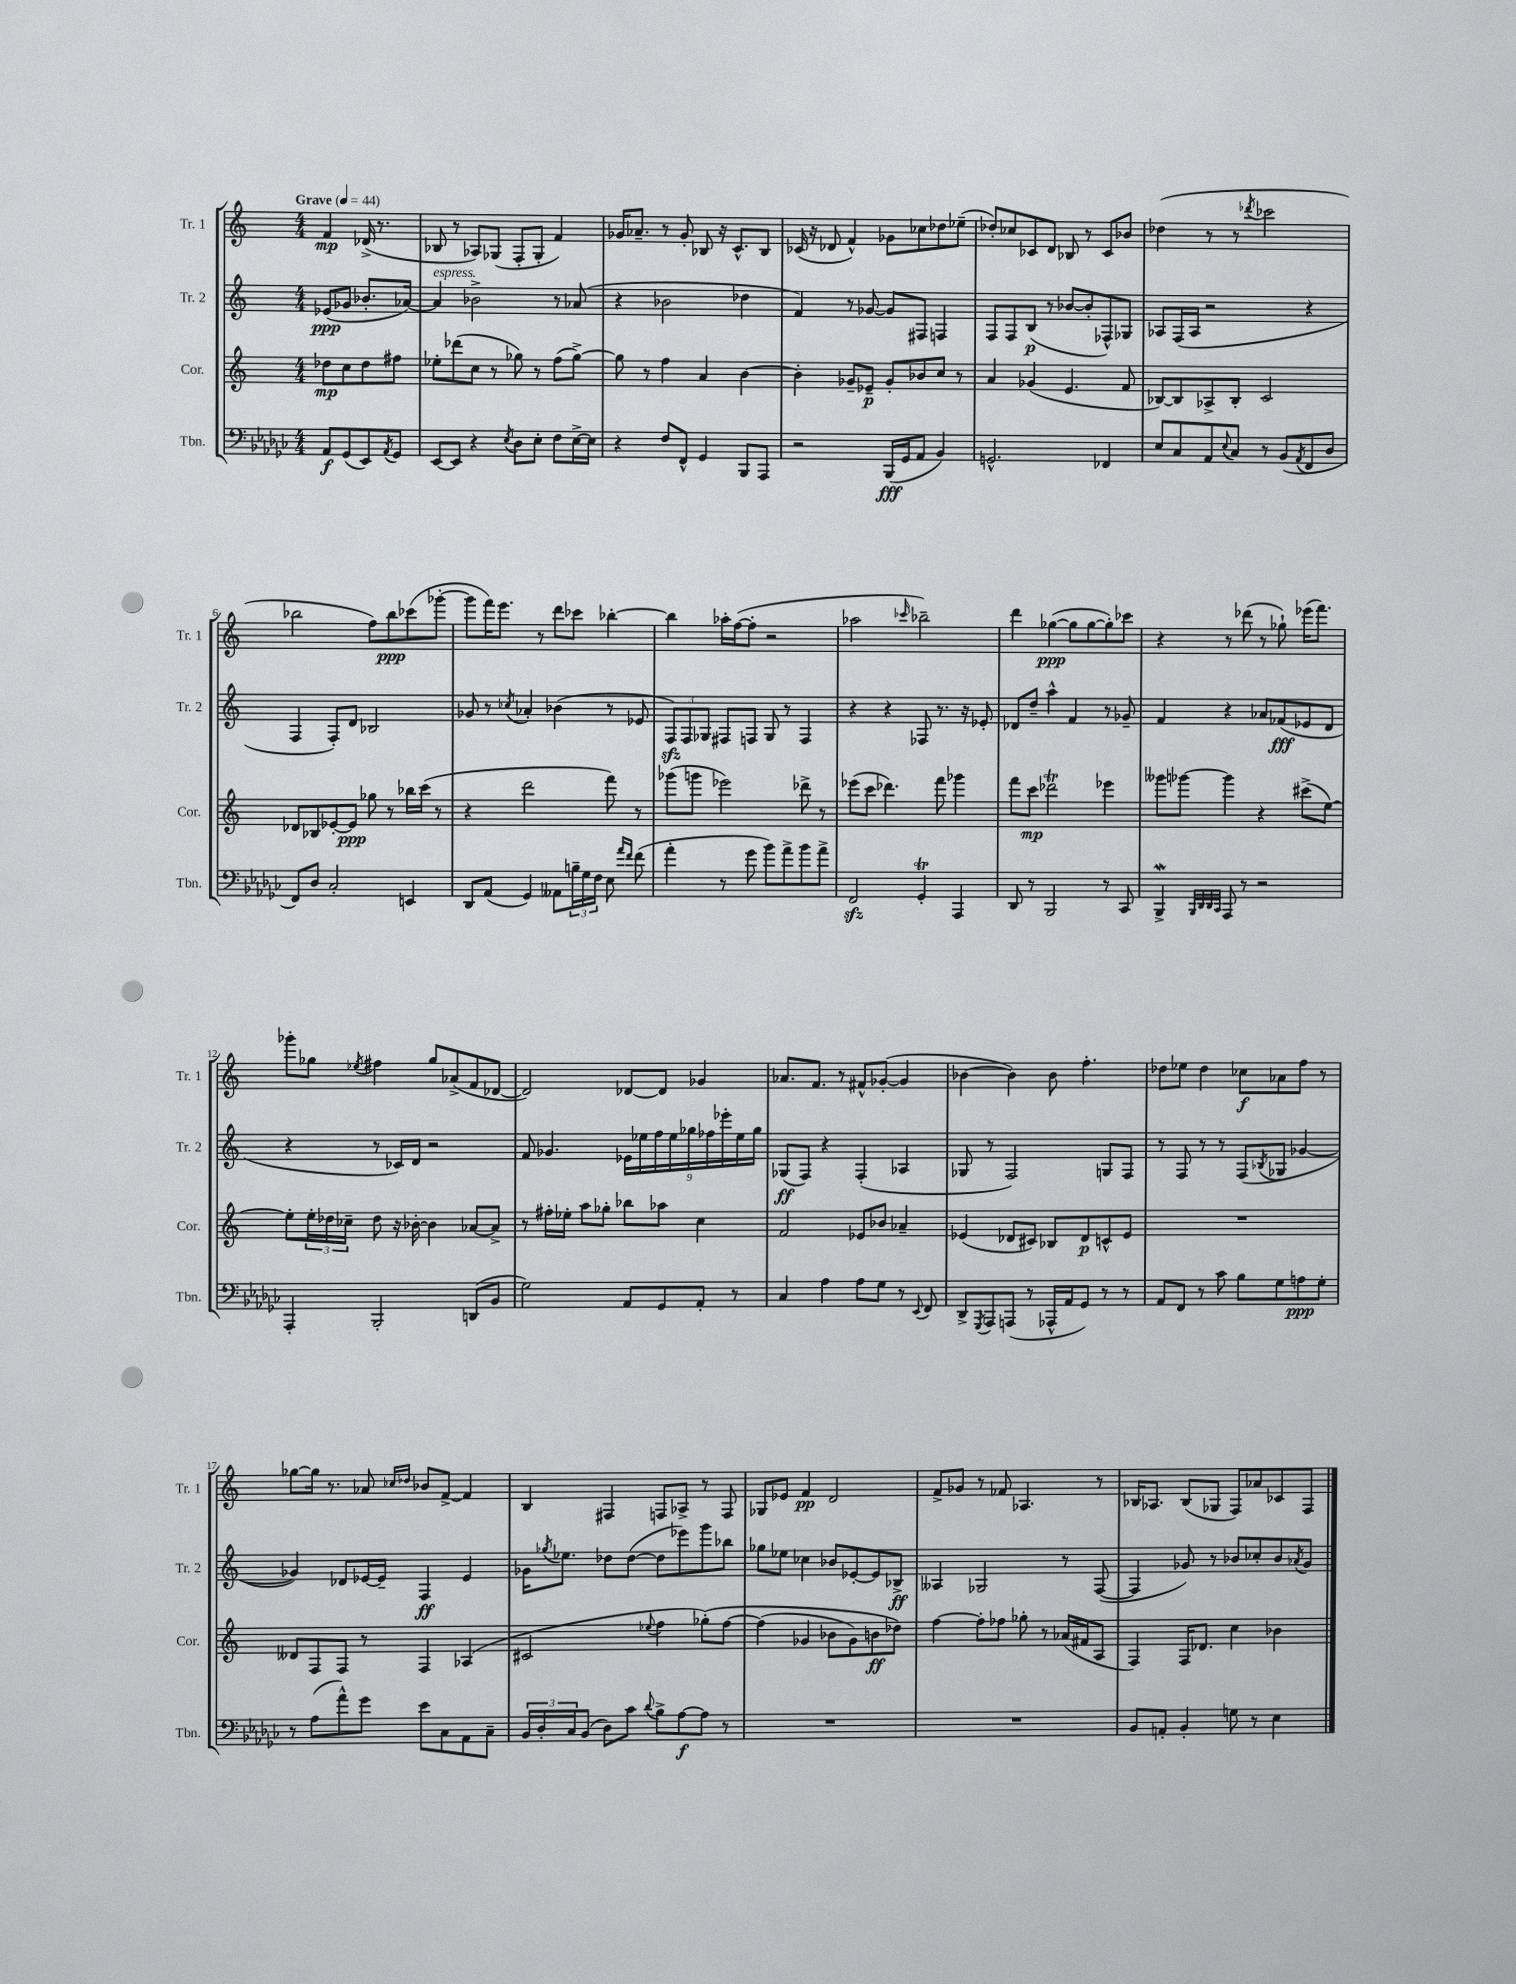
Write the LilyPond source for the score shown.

<<
\new StaffGroup <<
\new Staff = "s0" \with { instrumentName = "Tr. 1" shortInstrumentName = "Tr. 1" } {
    \clef treble \key c \major \numericTimeSignature \time 4/4 \partial 2 \tempo "Grave" 4 = 44
    f'4\mp des'16->( r8. |
    bes8 r8 aes8) ges8( f8-. ges8-. f'4) |
    ges'16 aes'8.-- r8 ges'8-. bes8 r16 c'8.-^ bes8 |
    ces'16( r16 des'8 f'4-^) ges'8 ces''8 des''8 ees''8--( |
    des''8-.) ces''8 ces'8 d'8 bes8 r8 ces'8 bes'8 |
    des''4( r8 r8 \acciaccatura { des'''8 } ces'''2 |
    bes''2 f''8) bes''8\ppp ces'''8( ges'''8~-. |
    ges'''8 f'''16) e'''8. r8 d'''8 ces'''8 bes''4~-. |
    bes''4 aes''16-. f''16~( f''8-. r2 |
    aes''2 \grace { ces'''16 } bes''2--) |
    d'''4 ges''4~\ppp( ges''8 ges''8~ ges''8-.) ces'''8 |
    r4 r8 des'''8( r8 ges''8-!) ees'''16( f'''8.) |
    ges'''8-. ges''8 \acciaccatura { ees''8 } fis''4 ges''8 aes'8->( f'8 des'8~ |
    des'2) des'8~ des'8 ges'4 |
    aes'8. f'8. r8 fis'8-^ ges'8~-.( ges'4 |
    bes'4~ bes'4) bes'8 f''4.-. |
    des''8 ees''8 des''4 ces''8\f aes'8 f''8 r8 |
    ges''8~ ges''16 r8. aes'8 \grace { ces''16 des''16 } bes'8 f'8~-> f'4 |
    b4 fis4 f8 aes8-> r8 f8 |
    ges8 ees'8 f'4\pp d'2 |
    f'8-> ges'8 r8 fes'8 aes4. r8 |
    bes16 aes8. bes8( ges8 f8) aes'8 ces'8 f8 \bar "|." |
}
\new Staff = "s1" \with { instrumentName = "Tr. 2" shortInstrumentName = "Tr. 2" } {
    \clef treble \key c \major \numericTimeSignature \time 4/4 \partial 2
    ees'8\ppp( ges'8 bes'8.-. aes'16~) |
    aes'4^\markup { \italic "espress." } bes'2-> r8 aes'8( |
    r4 bes'2 des''4 |
    f'4) r8 ges'8~ ges'8 fis8 f4 |
    f8 f8 b8\p( r8 bes'8~ bes'8-. fes8-^) ges8 |
    aes8 f16( aes16 r2 r4 |
    f4 f8-.) d'8 bes2 |
    ges'8 r8 \acciaccatura { ces''8 } aes'4-. bes'4( r8 ees'8 |
    \tuplet 3/2 { f8\sfz) f8 ges8 } fis8 f8 ges8 r8 f4 |
    r4 r4 fes8 r8. r16 ees'8-. |
    des'8 d''8-- a''4-^ f'4 r8 ges'8-- |
    f'4 r4 aes'8 fes'8\fff( ees'8 d'8 |
    r4 r8 ces'16) d'16 r2 |
    f'8 ges'4. \tuplet 9/8 { ees'16 ees''16 f''16 ees''16 ges''16 fes''16 ees'''16-. ees''16 ges''16 } |
    ges8\ff( f8) r4 f4-.( aes4 |
    ges8 r8 f2) g8 f8 |
    r8 f8 r8 r8 f8( \acciaccatura { bes8 } ges8 ges'4~ |
    ges'4) des'8 ees'16~ ees'16-- f4\ff ees'4 |
    ges'16 \acciaccatura { ges''8 } ees''8. des''8 des''8~( des''8 ees'''8) g'''8 bes''8 |
    ges''8 ees''8 ces''4 bes'8 ees'8~-. ees'8 bes8->\ff |
    aeses4 ges2 r8 f8~( |
    f4 ges'8) r8 bes'8 ces''8-. bes'8 \acciaccatura { aes'8 } ges'8 \bar "|." |
}
\new Staff = "s2" \with { instrumentName = "Cor." shortInstrumentName = "Cor." } {
    \clef treble \key c \major \numericTimeSignature \time 4/4 \partial 2
    des''8\mp c''8 des''8 fis''8 |
    ees''8-. des'''8( c''8 r8 ges''8) r8 f''8( ges''8~->) |
    ges''8 r8 f''4 a'4 b'4~ |
    b'4-. ges'8-- ees'8--\p ges'8-. bes'8 c''8 r8 |
    a'4 ges'4( e'4. f'8 |
    bes8~) bes8 aes8-> bes8-. c'2 |
    des'8 bes8 ees'8~-. ees'8\ppp ges''8 r8 bes''16 c'''16( r8 |
    r4 d'''2 f'''8) r8 |
    ges'''8( g'''8 ees'''2) des'''8-> r8 |
    ees'''8( c'''8 des'''4.) f'''8 ges'''4 |
    f'''8 c'''8\mp des'''2\trill ees'''4 |
    geses'''8 ges'''8~ ges'''4 r4 cis'''8->( e''8~) |
    e''8-. \tuplet 3/2 { e''16-. des''16 ces''16-- } des''8 r16 bes'16~-. bes'4 aes'8~ aes'8-> |
    r8 fis''16-. ees''16-. a''8 ges''8-. bes''8 aes''8 c''4 |
    f'2 ees'8 bes'8 aes'4-- |
    ees'4( des'8 cis'8) bes8 des'8\p c'8-^ ees'8 |
    R1 |
    deses'8 f8 f8 r8 f4 aes4( |
    cis'2 \appoggiatura { ees''8 } f''4 ges''8-.)\( f''8~ |
    f''4( ges'4 bes'8 ges'8) b'8\ff des''8\) |
    f''4~ f''8-. fes''8 ges''8-. r8 aes'16( fis'16 a8 |
    f4) f16 des'8. c''4 bes'4 \bar "|." |
}
\new Staff = "s3" \with { instrumentName = "Tbn." shortInstrumentName = "Tbn." } {
    \clef bass \key ges \major \numericTimeSignature \time 4/4 \partial 2
    aes,8\f ges,8( ees,8) \acciaccatura { aes,8 } ges,8 |
    ees,8~ ees,8 r4 \acciaccatura { ees8 } des8 ees8-. f8 ees16~-> ees16 |
    r4 f8 f,8-^ ges,4 bes,,8 aes,,8 |
    r2 bes,,16\fff( ges,16 aes,8 bes,4) |
    g,2.-^ fes,4 |
    ees8 ces8 aes,8 \appoggiatura { ees8 } ces8 r8 bes,8( \acciaccatura { aes,8 } f,8 des8 |
    f,8) des8 ces2-. e,4 |
    des,8 aes,8( ges,4) aeses,8 \tuplet 3/2 { b16-- ges16 f16 } ees8 \grace { aes'16 f'16 } f'8( |
    aes'4-. r8 ges'8 bes'8) aes'8-> bes'8 aes'8-> |
    f,2\sfz ges,4-.\trill aes,,4 |
    des,8 r8 bes,,2 r8 ces,8 |
    bes,,4->\mordent \grace { bes,,32 des,32 des,32 ces,32 } aes,,8 r8 r2 |
    aes,,4-. bes,,2-. d,8( bes,8 |
    ges2) aes,8 ges,8 aes,8-. r8 |
    ces4 aes4 aes8 ges8 r8 \appoggiatura { ees,8 } f,8 |
    des,8-> \acciaccatura { ges,,8 } aes,,8 a,,8( r8 aes,,16-^ aes,16 ges,8) r8 r8 |
    aes,8 f,8 r8 ces'8 bes8 ges8 a8\ppp ges8-. |
    r8 aes8( aes'8-^) ges'8 ees'8 ces8 aes,8 ces8-- |
    \tuplet 3/2 { bes,16 des16-. ces16 } bes,8( des8) ces'8 \appoggiatura { des'8 } bes8-> aes8~\f aes8 r8 |
    R1 |
    R1 |
    bes,8 a,8-. bes,4-. g8 r8 ees4 \bar "|." |
}
>>
>>
